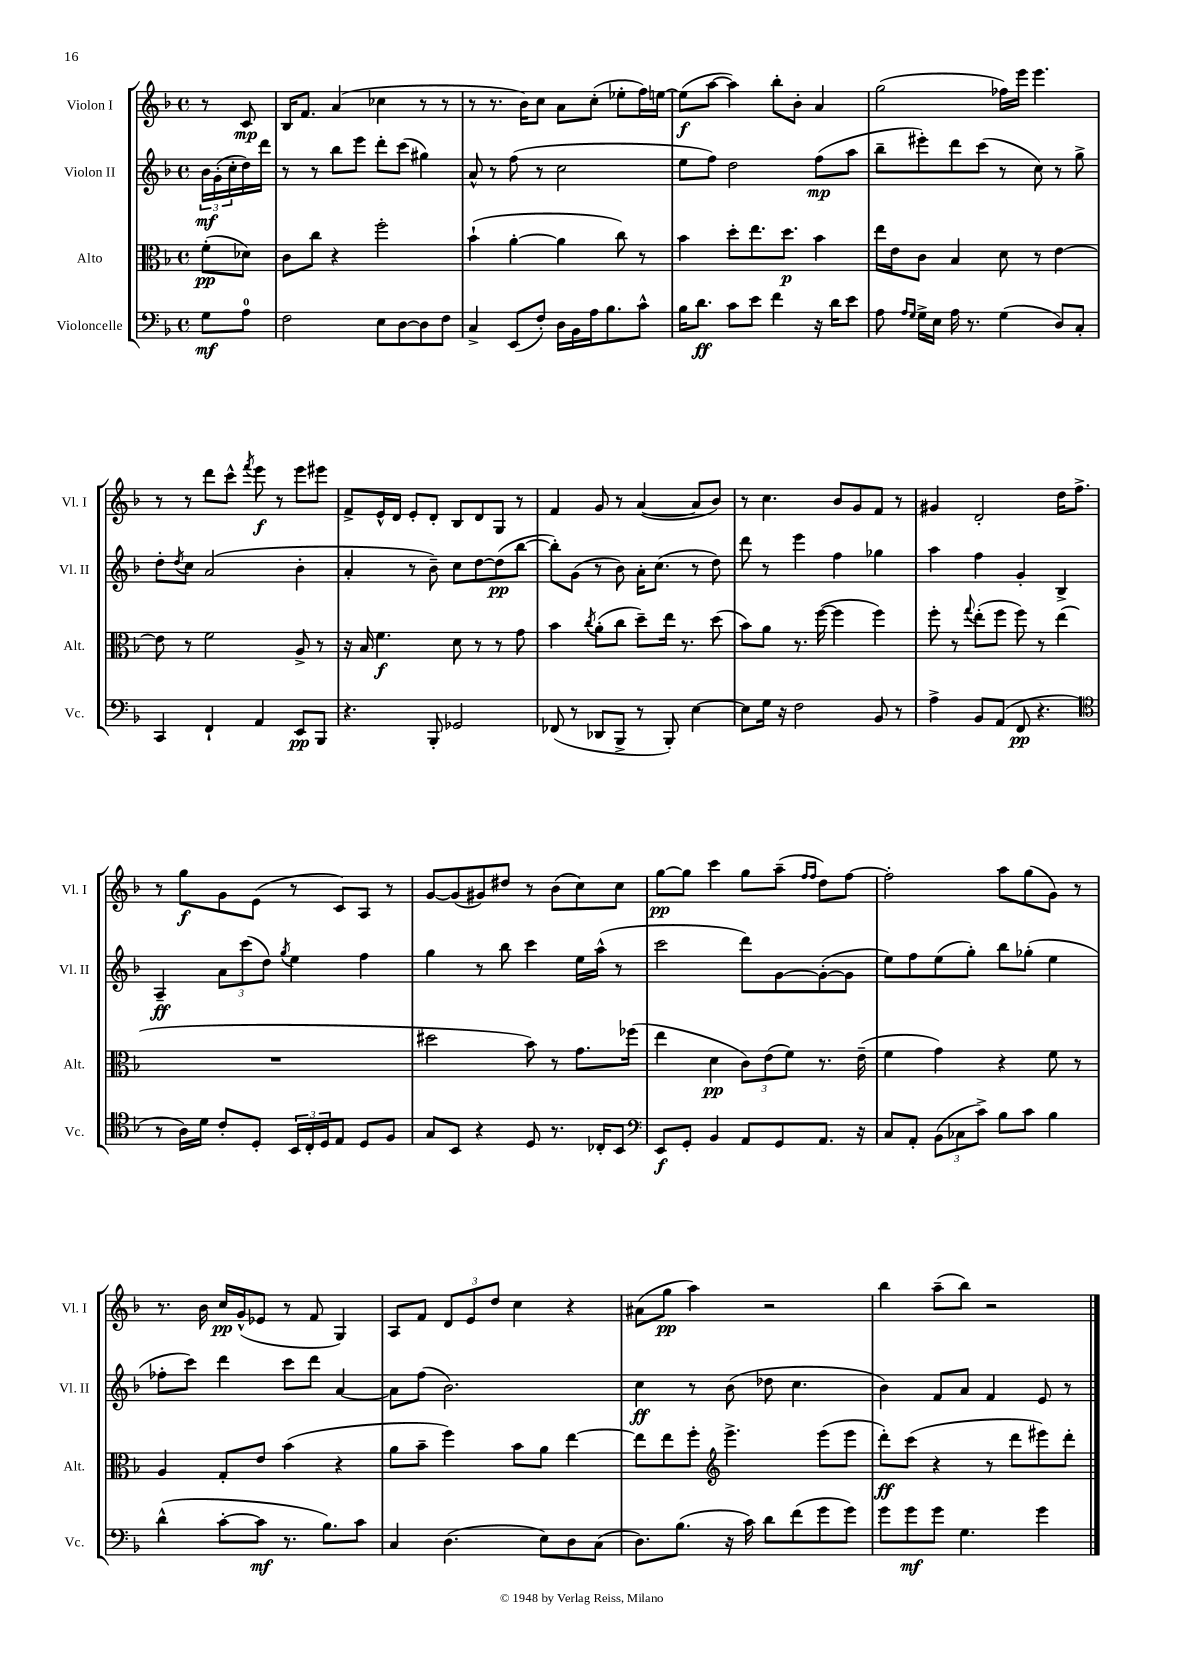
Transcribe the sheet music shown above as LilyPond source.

<<
\new StaffGroup <<
\new Staff = "s0" \with { instrumentName = "Violon I" shortInstrumentName = "Vl. I" } {
    \clef treble \key f \major \defaultTimeSignature \time 4/4 \partial 4
    r8 c'8\mp |
    bes16 f'8. a'4( ces''4 r8 r8 |
    r8 r8. bes'16) c''8 a'8 c''8-.( ees''8-. f''16) e''16~ |
    e''8\f( a''8~ a''4) bes''8-. bes'8-. a'4 |
    g''2( fes''16) e'''16 e'''4. |
    r8 r8 d'''8 c'''8-^ \acciaccatura { f'''8 } e'''8\f r8 e'''8 eis'''8 |
    f'8-> e'16-^ d'16 e'8-. d'8-. bes8 d'8 g8 r8 |
    f'4 g'8 r8 a'4~( a'8 bes'8) |
    r8 c''4. bes'8 g'8 f'8 r8 |
    gis'4 d'2-. d''16 f''8.-> |
    r8 g''8\f g'8 e'8( r8 c'8) a8 r8 |
    g'8~ g'8( gis'8) dis''8 r8 bes'8( c''8) c''8 |
    g''8~\pp g''8 c'''4 g''8 a''8--( \grace { f''16 f''16 } d''8) f''8~ |
    f''2-. a''8 g''8( g'8) r8 |
    r8. bes'16 c''16\pp g'16-^( ees'8 r8 f'8 g4) |
    a8 f'8 \tuplet 3/2 { d'8 e'8 d''8 } c''4 r4 |
    ais'8( g''8\pp a''4) r2 |
    bes''4 a''8--( bes''8) r2 \bar "|." |
}
\new Staff = "s1" \with { instrumentName = "Violon II" shortInstrumentName = "Vl. II" } {
    \clef treble \key f \major \defaultTimeSignature \time 4/4 \partial 4
    \tuplet 3/2 { bes'16\mf g'16-.( c''16-. } d''16) d'''16 |
    r8 r8 bes''8 e'''8 d'''8-. c'''8( gis''4) |
    a'8-^ r8 f''8( r8 c''2 |
    e''8 f''8) d''2 f''8\mp( a''8 |
    bes''8-- eis'''8-.) d'''8 c'''8( r8 c''8) r8 g''8-> |
    d''8-. \acciaccatura { d''8 } c''8 a'2( bes'4-. |
    a'4-. r8 bes'8--) c''8 d''8~ d''8\pp( bes''8~ |
    bes''8-.) g'8( r8 bes'8) a'16-. c''8.( r8 d''8) |
    d'''8 r8 e'''4 f''4 ges''4 |
    a''4 f''4 g'4-. bes4-> |
    a4--\ff \tuplet 3/2 { a'8 c'''8( d''8) } \acciaccatura { g''8 } e''4 f''4 |
    g''4 r8 bes''8 c'''4 e''16 a''16-^( r8 |
    c'''2 d'''8) g'8~ g'8~-.( g'8 |
    e''8) f''8 e''8( g''8-.) bes''8 ges''8-.( e''4 |
    fes''8-. c'''8) d'''4 c'''8 d'''8 a'4~ |
    a'8 f''8( bes'2.) |
    c''4\ff r8 bes'8( des''8 c''4. |
    bes'4) f'8 a'8 f'4 e'8 r8 \bar "|." |
}
\new Staff = "s2" \with { instrumentName = "Alto" shortInstrumentName = "Alt." } {
    \clef alto \key f \major \defaultTimeSignature \time 4/4 \partial 4
    f'8-.\pp( des'8) |
    c'8 c''8 r4 f''2-. |
    bes'4-!( a'4~-. a'4 c''8) r8 |
    bes'4 d''8-. e''8. d''8.\p bes'4 |
    e''16 e'16 c'8 bes4 d'8 r8 e'4~ |
    e'8 r8 f'2 a8-> r8 |
    r16 bes16 f'4.\f d'8 r8 r8 g'8 |
    bes'4 \acciaccatura { c''8 } a'8-.( c''8 d''8--) e''16 r8. d''8( |
    bes'8) a'8 r8. f''16~( f''4 f''4) |
    f''8-. r8 \appoggiatura { g''8 } e''8-.( f''8 f''8) r8 e''4( |
    R1 |
    dis''2 bes'8) r8 g'8. fes''16( |
    e''4 d'4\pp \tuplet 3/2 { c'8) e'8( f'8) } r8. e'16--( |
    f'4 g'4) r4 f'8 r8 |
    a4 g8-. e'8 bes'4( r4 |
    a'8 bes'8-- f''4) bes'8 a'8 e''4~ |
    e''8 e''8 f''8-. \clef treble e'''4.-> e'''8( e'''8 |
    d'''8-.\ff) c'''8( r4 r8 d'''8 eis'''8) d'''8-. \bar "|." |
}
\new Staff = "s3" \with { instrumentName = "Violoncelle" shortInstrumentName = "Vc." } {
    \clef bass \key f \major \defaultTimeSignature \time 4/4 \partial 4
    g8\mf a8-0 |
    f2 e8 d8~ d8 f8 |
    c4-> e,8( f8-.) d16 bes,16 a16 bes8. c'8-^ |
    bes16 d'8.\ff c'8 e'8 f'4 r16 d'16 e'8 |
    a8 \grace { a16 g16 } g16-> e16 a16 r8. g4( d8) c8-. |
    c,4 f,4-! a,4 e,8\pp bes,,8 |
    r4. bes,,8-. ges,2 |
    fes,8( r8 des,8 bes,,8-> r8 bes,,8-.) e4~ |
    e8 g16 r16 f2 bes,8 r8 |
    a4-> bes,8 a,8( f,8\pp r4. |
    \clef tenor r8 a16) d'16 c'8-. d8-. \tuplet 3/2 { bes,16 c16-. d16 } e8 d8 f8 |
    g8 bes,8 r4 d8 r8. ces16-. bes,8 |
    \clef bass e,8\f g,8-. bes,4 a,8 g,8 a,8. r16 |
    c8 a,8-. \tuplet 3/2 { bes,8( ces8 c'8->) } bes8 c'8 bes4 |
    d'4-^( c'8~-. c'8\mf r8. bes8.) c'8 |
    c4 d4.( e8) d8 c8( |
    d8.) bes8.( r16 c'16) d'8 f'8( g'8 g'8) |
    g'8 g'8\mf g'8 g4. g'4 \bar "|." |
}
>>
>>
\layout { \context { \Score \remove "Bar_number_engraver" } }
